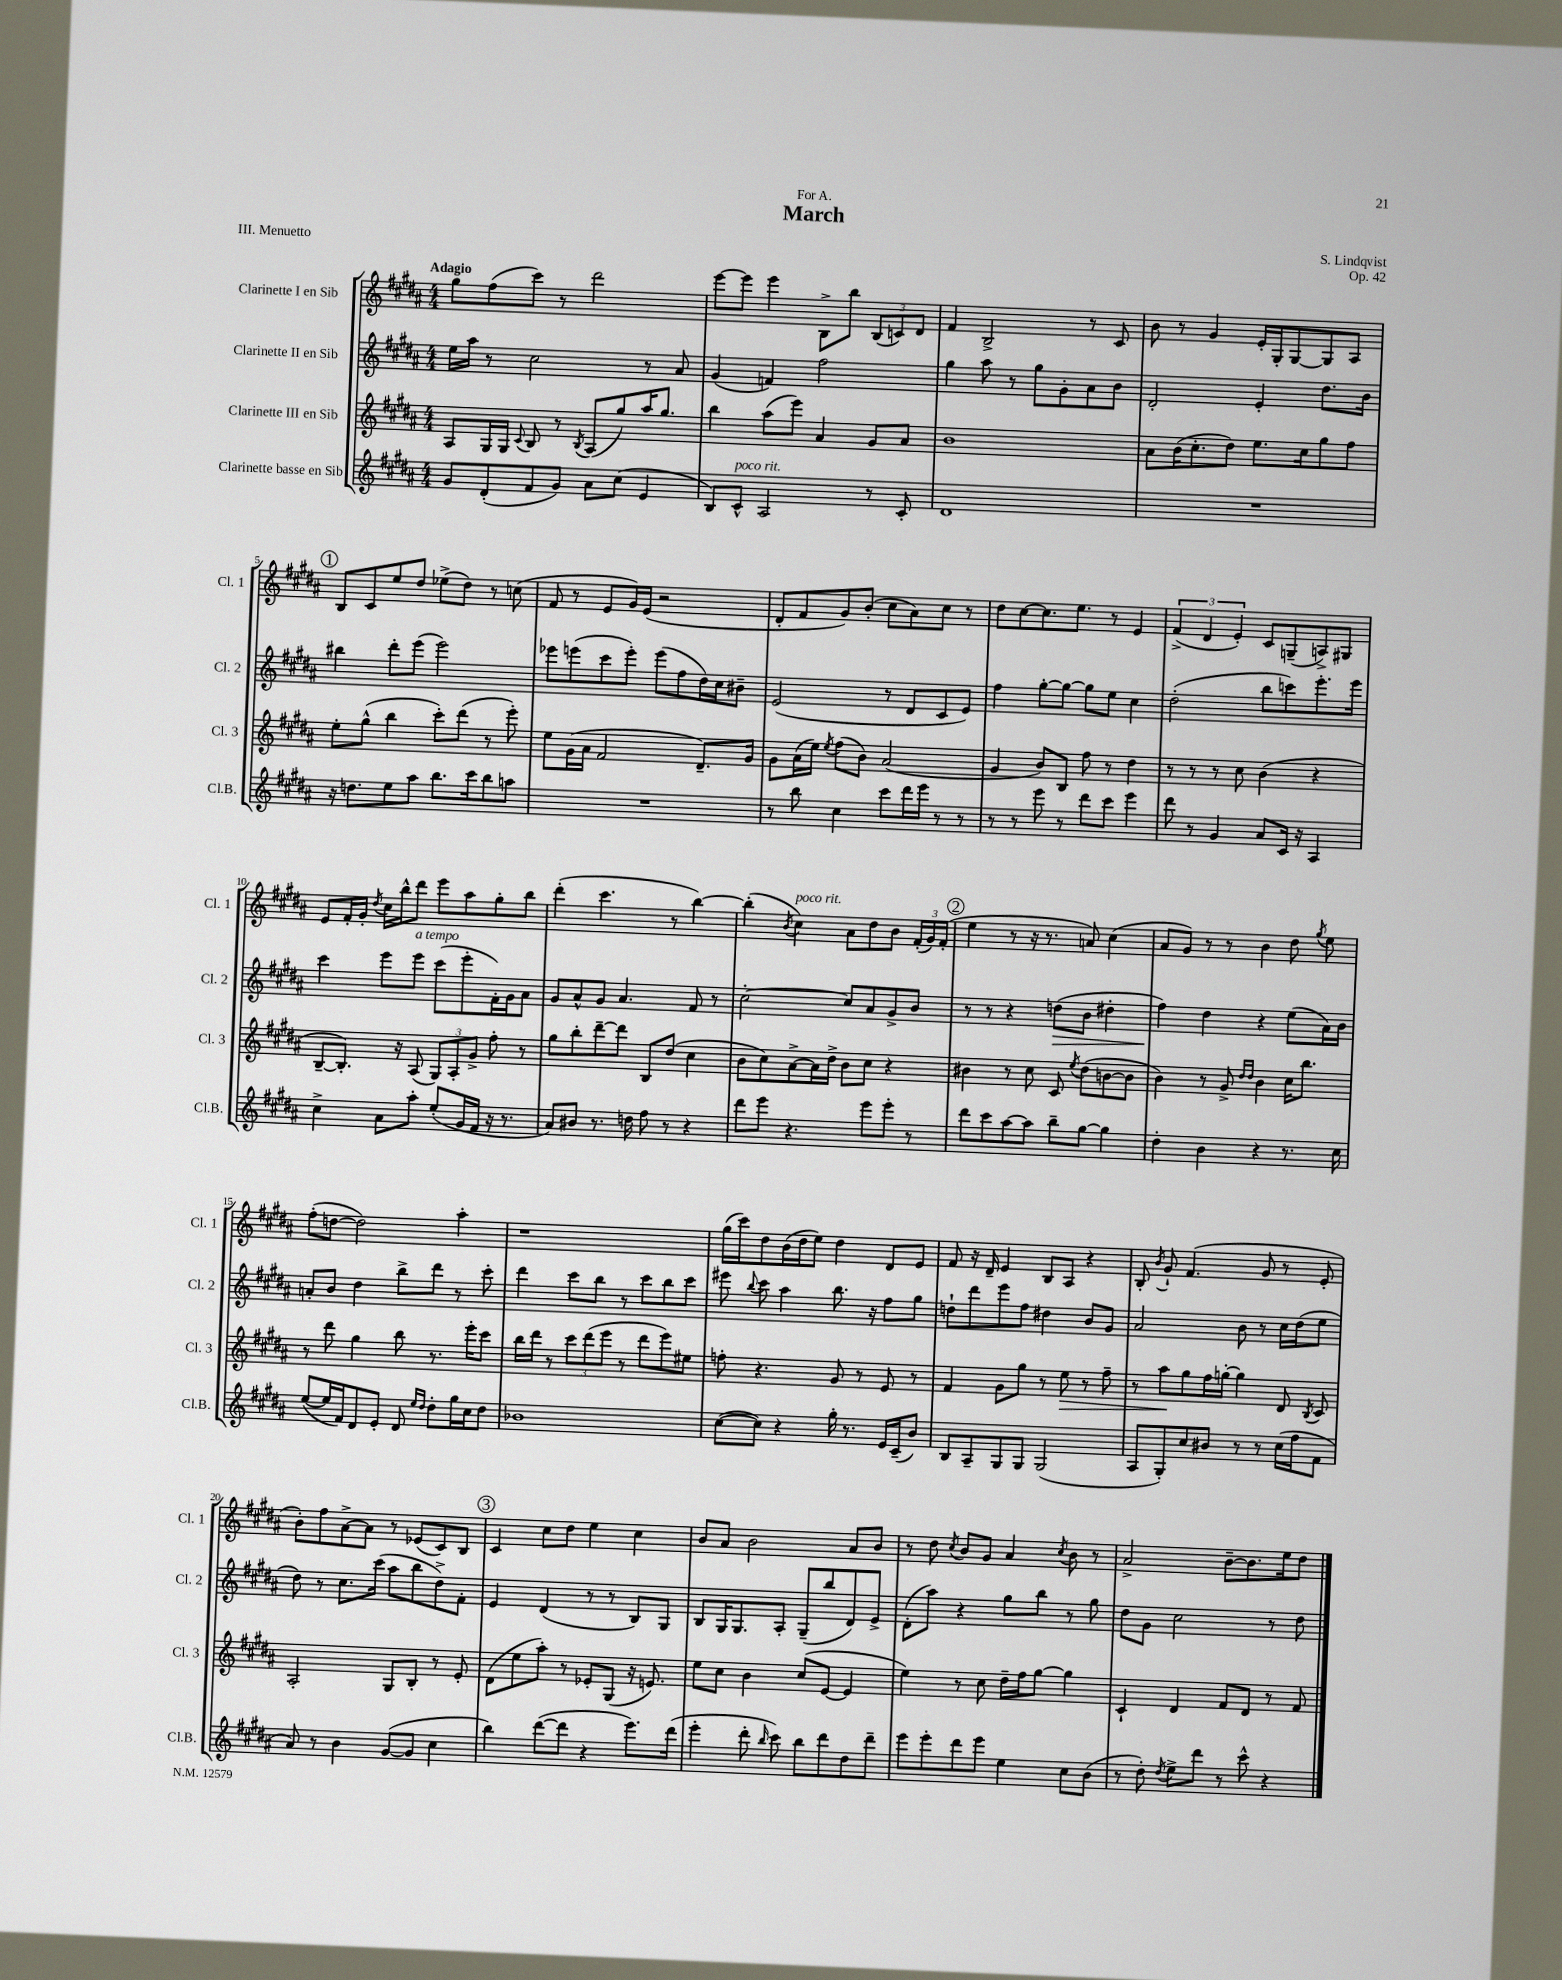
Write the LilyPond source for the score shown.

\header { title = "March" composer = "S. Lindqvist" dedication = "For A." opus = "Op. 42" piece = "III. Menuetto" }
<<
\new StaffGroup <<
\new Staff = "s0" \with { instrumentName = "Clarinette I en Sib" shortInstrumentName = "Cl. 1" } {
    \clef treble \key b \major \numericTimeSignature \time 4/4 \tempo "Adagio"
    \autoBeamOff gis''8[ fis''8( cis'''8]) r8 dis'''2 |
    e'''8[~ e'''8] e'''4 b8[-> b''8] \tuplet 3/2 { b8[( c'8) dis'8] } |
    fis'4 b2-> r8 cis'8 |
    b'8 r8 gis'4 e'16[-. gis16-. gis8~ gis8 ais8] |
    \mark \markup { \circle "1" } b8[ cis'8 e''8 dis''8] ees''8[->( dis''8]) r8 c''8( |
    fis'8 r8 e'8[ gis'16) e'16]( r2 |
    dis'8[-. fis'8 gis'8) b'8]-.( cis''8[ ais'8) cis''8] r8 |
    dis''8[ cis''8~ cis''8. e''8.] r8 e'4 |
    \tuplet 3/2 { fis'4->( dis'4 e'4-.) } cis'8[ g8--( a8->) gis8] |
    e'8[ fis'16-. gis'16]-. \acciaccatura { dis''8 } cis''16[ b''16-^ dis'''8] e'''8[ ais''8 gis''8-. b''8] |
    dis'''4-.( cis'''4. r8 b''4~) |
    b''4-.( \acciaccatura { b'8 } cis''4^\markup { \italic "poco rit." }) ais'8[ dis''8 b'8] \tuplet 3/2 { fis'16[-.( gis'16) fis'16]-.( } |
    \mark \markup { \circle "2" } e''4 r8 r16 r8. a'8) cis''4( |
    ais'8[ gis'8]) r8 r8 b'4 dis''8 \acciaccatura { gis''8 } e''8 |
    fis''8[-.( d''8]~ d''2) ais''4-. |
    r1 |
    gis''16[( cis'''16) dis''8 b'16( dis''16 e''8]) dis''4 dis'8[ e'8] |
    fis'8 r16 dis'16-- e'4 b8[ ais8] r4 |
    b8-. \acciaccatura { b'8 } gis'8-! fis'4.( gis'8 r8 e'8-. |
    b'8[-.) fis''8 ais'8~-> ais'8] r8 ees'8[( cis'8) b8] |
    \mark \markup { \circle "3" } cis'4 cis''8[ dis''8] e''4 cis''4 |
    b'8[ ais'8] b'2 ais'8[ b'8] |
    r8 dis''8 \acciaccatura { cis''8 } b'8[ gis'8] ais'4 \acciaccatura { cis''8 } b'8 r8 |
    ais'2-> b'8[~-- b'8. e''16 dis''8] \bar "|." |
}
\new Staff = "s1" \with { instrumentName = "Clarinette II en Sib" shortInstrumentName = "Cl. 2" } {
    \clef treble \key b \major \numericTimeSignature \time 4/4
    \autoBeamOff e''16[ ais''16] r8 cis''2 r8 ais'8 |
    gis'4( f'4) fis''2 |
    gis''4 ais''8 r8 gis''8[ gis'8-. ais'8 b'8] |
    dis'2-. e'4-. dis''8.[ b'16] |
    \mark \markup { \circle "1" } bis''4 dis'''8[-. e'''8]( e'''2) |
    ees'''8[ e'''8( cis'''8 e'''8]-.) e'''8[( fis''8 dis''16) cis''16 bis'8]-- |
    e'2( r8 dis'8[ cis'8 e'8]) |
    fis''4 gis''8[~-. gis''8]~ gis''8[ e''8] cis''4 |
    dis''2-.( b''8[ c'''8) e'''8.-. e'''16] |
    cis'''4 e'''8[ e'''8]^\markup { \italic "a tempo" } cis'''8[( e'''8-. fis'16-.) gis'16 ais'8] |
    gis'8[ ais'8-^ gis'8] ais'4. fis'8 r8 |
    cis''2~-. cis''8[ ais'8 gis'8-> b'8] |
    \mark \markup { \circle "2" } r8 r8 r4 d''8[\>( b'8] dis''4-. |
    fis''4\!) dis''4 r4 e''8[( ais'16) b'16] |
    a'8[-. b'8] dis''4 b''8[-> dis'''8] r8 cis'''8-. |
    dis'''4 cis'''8[ b''8] r8 cis'''8[ b''8 cis'''8] |
    eis'''8 \appoggiatura { b''8 } cis'''8 ais''4 b''8. r16 fis''8[ gis''8] |
    d''8[-! dis'''8 e'''8 fis''8] dis''4 b'8[ gis'8] |
    ais'2 b'8 r8 cis''16[ dis''16( e''8] |
    dis''8) r8 cis''8.[ cis'''16]( ais''8[ b''8 dis''8->) fis'8]-. |
    \mark \markup { \circle "3" } e'4 dis'4( r8 r8 b8[) gis8] |
    b8[ gis16 gis8. ais8]-. gis8[--( b''8 dis'8) e'8]-> |
    dis'8[-.( ais''8]) r4 gis''8[ b''8] r8 gis''8 |
    dis''8[ gis'8] cis''2 r8 dis''8 \bar "|." |
}
\new Staff = "s2" \with { instrumentName = "Clarinette III en Sib" shortInstrumentName = "Cl. 3" } {
    \clef treble \key b \major \numericTimeSignature \time 4/4
    \autoBeamOff ais8[ gis16 gis16] \appoggiatura { cis'8 } b8 r8 \acciaccatura { b8 } ais8[( gis''8) ais''16 gis''8.] |
    b''4 ais''8[( e'''8]) ais'4 gis'8[ ais'8] |
    b'1 |
    ais'8[ b'16( cis''8.-. dis''8]) e''8.[ cis''16 gis''8 fis''8] |
    \mark \markup { \circle "1" } e''8[-. gis''8]-^( b''4 cis'''8[-.) dis'''8]( r8 e'''8-.) |
    e''8[ gis'16( ais'16] fis'2 dis'8.[--) gis'16] |
    gis'8[ ais'16( e''16]) \acciaccatura { e''8 } fis''8[( b'8]) ais'2( |
    gis'4 b'8[) b8] fis''8 r8 dis''4 |
    r8 r8 r8 cis''8 b'4( r4 |
    b8[~-- b8.]-.) r16 ais8( \tuplet 3/2 { gis8[) ais8-. gis'8]-> } fis''8-. r8 |
    gis''8[ b''8-. dis'''8~-- dis'''8] b8[ dis''8]( cis''4 |
    b'8[ cis''8) ais'8~-> ais'16 dis''16]-> b'8[ cis''8] r4 |
    \mark \markup { \circle "2" } bis'4 r8 cis''8 cis'8 \acciaccatura { e''8 } dis''8[( b'8~ b'8] |
    b'4) r8 gis'8-> \grace { dis''16[ dis''16] } b'4 cis''16[ b''8.] |
    r8 dis'''8 gis''4 b''8 r8. e'''16[-. cis'''8] |
    b''16[ dis'''16] r8 \tuplet 3/2 { cis'''8[ dis'''8( e'''8] } r8 dis'''8[ e'''8) eis''8] |
    f''8-. r4. gis'8 r8 e'8 r8 |
    fis'4 gis'8[ gis''8] r8 e''8\> r8 fis''8-- |
    r8 ais''8[\! gis''8 fis''16 g''16]~-. g''4 dis'8 \acciaccatura { b8 } cis'8 |
    ais2-. gis8[ b8]-. r8 e'8-. |
    \mark \markup { \circle "3" } dis'8[( e''8 ais''8]-.) r8 ees'8[-. gis8]( r16 e'8.) |
    e''8[ cis''8] b'4 cis''8[( e'8]~ e'4 |
    e''4) r8 cis''8 dis''16[-- fis''16 gis''8]~ gis''4 |
    cis'4-! dis'4 fis'8[ dis'8] r8 fis'8 \bar "|." |
}
\new Staff = "s3" \with { instrumentName = "Clarinette basse en Sib" shortInstrumentName = "Cl.B." } {
    \clef treble \key b \major \numericTimeSignature \time 4/4
    \autoBeamOff gis'8[ dis'8-.( fis'8 gis'8]) ais'8[ cis''8]( e'4 |
    b8[) cis'8]-^^\markup { \italic "poco rit." } ais2 r8 cis'8-. |
    dis'1 |
    R1 |
    \mark \markup { \circle "1" } r16 d''8.[ e''8 ais''8] b''8.[ cis'''16 b''8 a''8] |
    R1 |
    r8 b''8 cis''4 cis'''8[ dis'''16 e'''16] r8 r8 |
    r8 r8 e'''8 r8 dis'''8[ cis'''8] e'''4 |
    dis'''8 r8 gis'4 ais'8[ cis'16] r16 ais4 |
    cis''4-> ais'8[ ais''8]-. e''8[-.( gis'16 fis'16] r16 r8. |
    ais'8[) bis'8] r8. d''16 fis''8 r8 r4 |
    dis'''8[ e'''8] r4. e'''8[ e'''8]-. r8 |
    \mark \markup { \circle "2" } dis'''8[ cis'''8 ais''8~ ais''8] b''8[-- gis''8]~ gis''4 |
    dis''4-. b'4 r4 r8. cis''16 |
    e''8[~( e''16 fis'16) dis'8 e'8]-. dis'8 \grace { e''16[ dis''16] } dis''8[-. gis''16 cis''16 dis''8] |
    bes'1 |
    cis''8[~( cis''8]) r4 gis''16-. r8. e'16[ cis'16--( b'8]) |
    b8[ ais8-- gis8 gis8] gis2( |
    ais8[ gis8-.) cis''8 bis'8] r8 r8 cis''16[( fis''16 fis'8] |
    ais'8) r8 b'4 gis'8[~( gis'8] cis''4 |
    \mark \markup { \circle "3" } b''4) dis'''8[~( dis'''8] r4 e'''8.[) dis'''16]( |
    e'''4-. dis'''8-. \grace { b''16 } cis'''8) b''8[ dis'''8 dis''8 dis'''8]-- |
    e'''8[ e'''8-. dis'''8 e'''8] e''4 cis''8[ b'8]( |
    r8 dis''8-.) \acciaccatura { dis''8 } e''8[-> dis'''8] r8 cis'''8-^ r4 \bar "|." |
}
>>
>>
